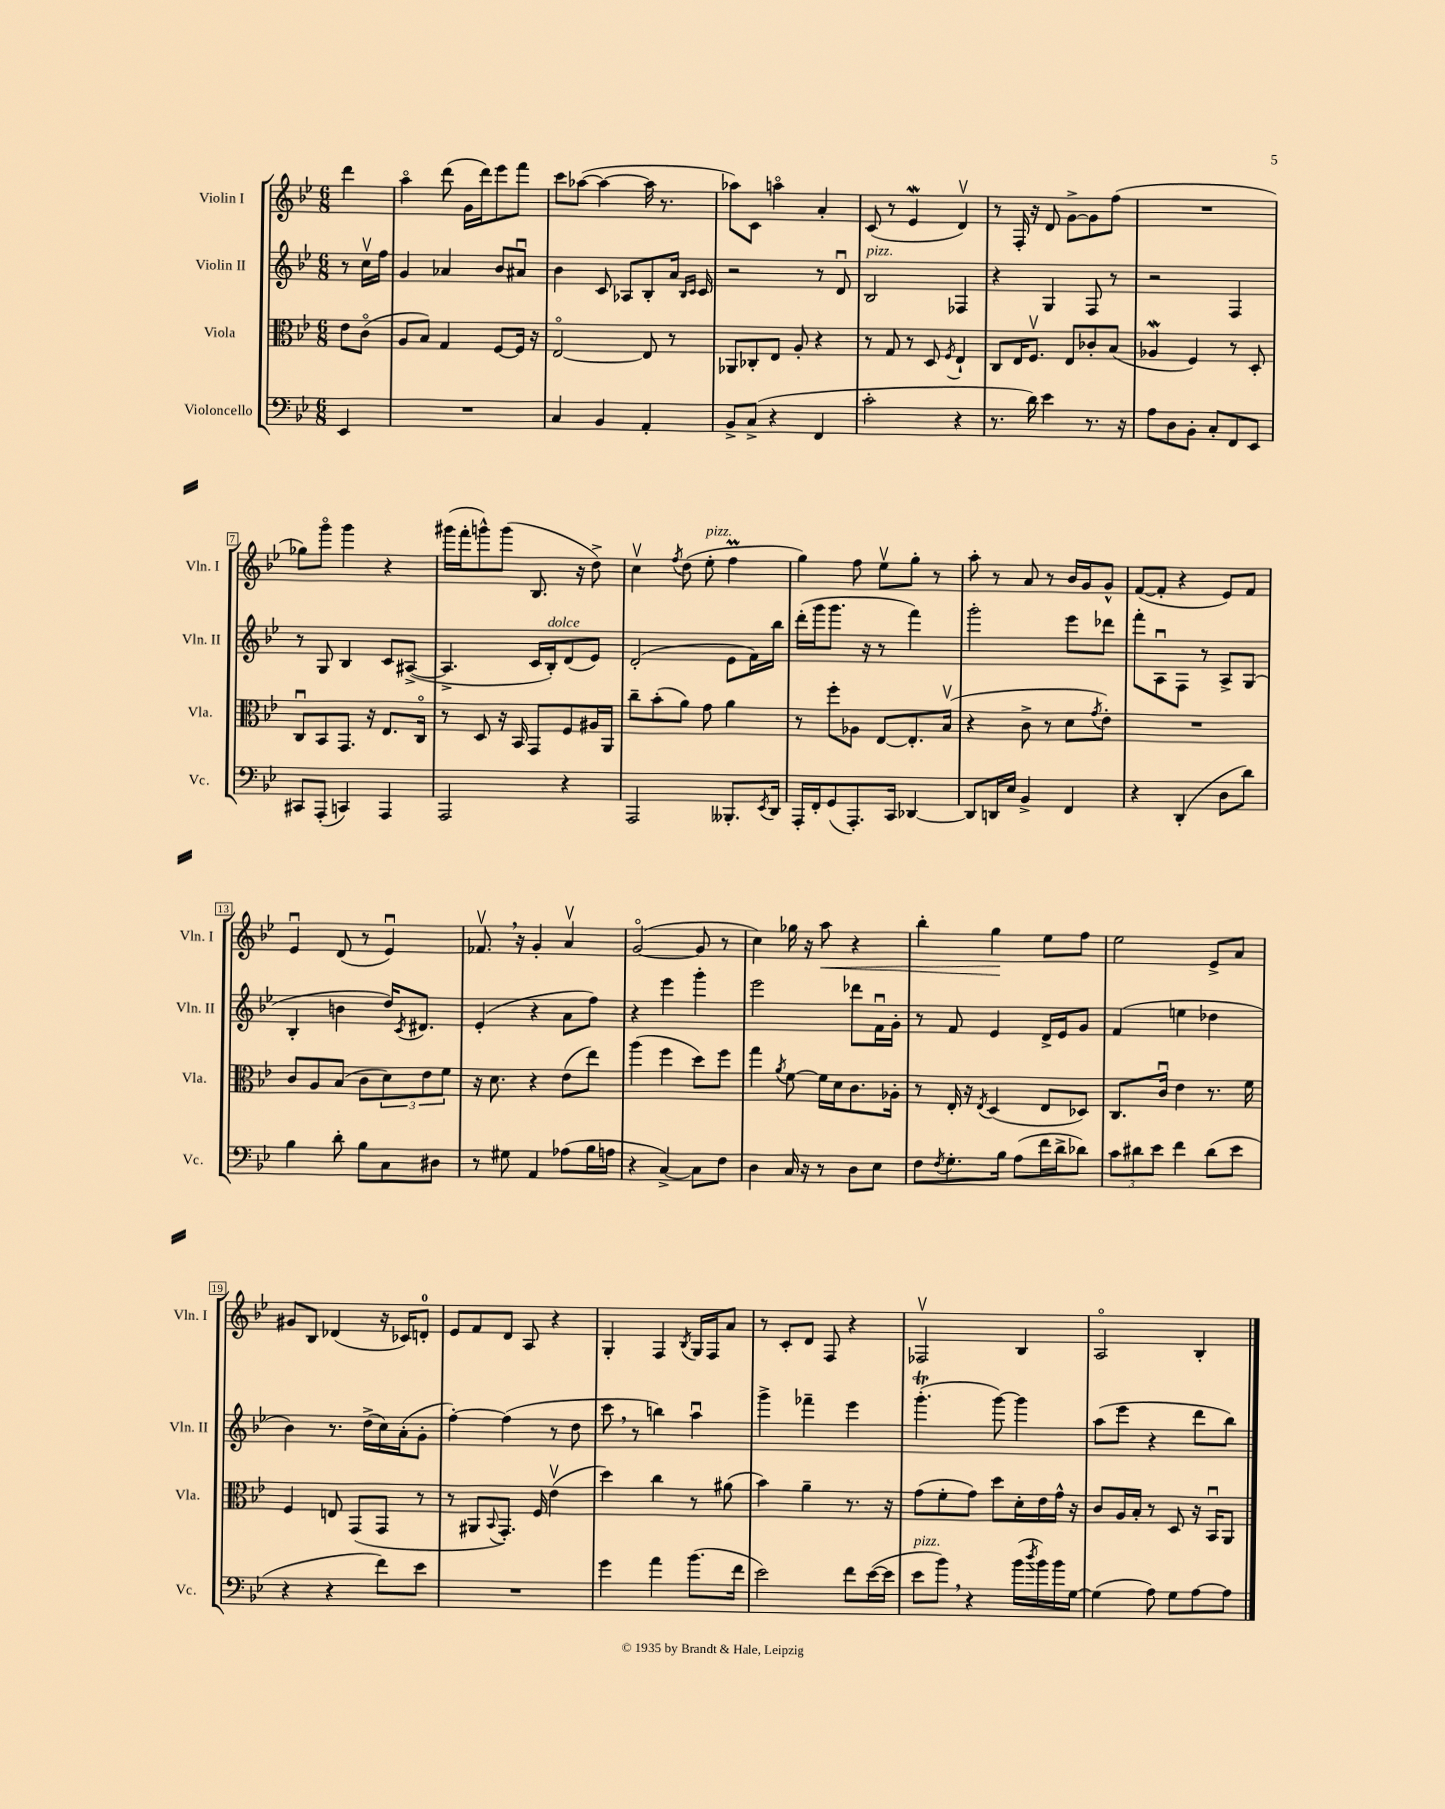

**kern	**kern	**kern	**kern	**dynam
*part4	*part3	*part2	*part1	*part1
*staff4	*staff3	*staff2	*staff1	*staff1
*I"Violoncello	*I"Viola	*I"Violin II	*I"Violin I	*
*I'Vc.	*I'Vla.	*I'Vln. II	*I'Vln. I	*
*clefF4	*clefC3	*clefG2	*clefG2	*
*k[b-e-]	*k[b-e-]	*k[b-e-]	*k[b-e-]	*
*M6/8	*M6/8	*M6/8	*M6/8	*
=	=	=	=	=
4EE-/	8e-\L	8r	4ddd\	.
.	(8c\J	16ccv\LL	.	.
.	.	16ff\JJ	.	.
=1	=1	=1	=1	=1
2.r	8A/L	4g/	4aa\	.
.	8B-/J)	.	.	.
.	4G/	4a-X/	(8ddd\	.
.	.	.	16g\LL	.
.	.	.	16ddd\J)	.
.	[8F/L	8b-/L	8eee-\	.
.	16F/Jk]	8a#Xu/J	8fff\J	.
.	16r	.	.	.
=2	=2	=2	=2	=2
4C/	[2E-/	4b-\	8ccc\L	.
.	.	.	([8aa-X\J	.
4BB-/	.	8c/	4aa-\_	.
.	.	8A-X/L	.	.
4AA'/	8E-/]	8B-'/	16aa-\]	.
.	.	.	8.r	.
.	8r	16a/Jk	.	.
.	.	16qqB-/LL	.	.
.	.	16qqc/JJ	.	.
.	.	16c/	.	.
=3	=3	=3	=3	=3
8BB-^/L	8AA-X/L	2r	8aa-X\L)	.
(8C^/J	8C-X'/	.	8c\J	.
4r	8E-/J	.	4aan\	.
.	8A'/	.	.	.
4FF/	4r	8r	4a'/	.
.	.	8du/	.	.
=4	=4	=4	=4	=4
!	!	!LO:TX:a:i:t=pizz.	!	!
2c'\	8r	2B-/	(8c/	.
.	8G/	.	8r	.
.	8r	.	4e-w/	.
.	8D/	.	.	.
.	8qF/	.	.	.
4r	4E-`/	4F-X/	4dv/)	.
=5	=5	=5	=5	=5
8.r	8C/L	4r	8r	.
.	16E-/K	.	16F'/	.
16d\)	8.Fv/J	.	16r	.
4e-\	.	4G/	8d/	.
.	8E-/L	.	[8g^\L	.
8.r	8c-X'/	8F/	8g\]	.
.	(8B-/J	8r	(8ff\J	.
16r	.	.	.	.
=6	=6	=6	=6	=6
8A\L	4A-Xw/	2r	2.r	.
8D\	.	.	.	.
8BB-'\J	4F/)	.	.	.
8C'/L	.	.	.	.
8FF/	8r	4F/	.	.
8EE-/J	8D'/	.	.	.
!!LO:LB:g=z
=7	=7	=7	=7	=7
8CC#X/L	8Cu/L	8r	8gg-X\L)	.
(8AAA'/J	8BB-/	8G/	8ggg\J	.
4CCn/)	8.GG/J	4B-/	4ggg\	.
.	16r	.	.	.
4AAA/	8.E-/L	8c/L	4r	.
.	.	([8A#X^/J	.	.
.	16C/Jk	.	.	.
=8	=8	=8	=8	=8
2AAA/	8r	4.A#^/]	(16ggg#X\LL	.
.	.	.	16fff'\J	.
.	8D/	.	8gggn^^\)	.
.	16r	.	(8ggg\J	.
.	16BB-/	.	.	.
.	8GG/L	16c/LL	8.B-/	.
!	!	!LO:TX:a:i:t=dolce	!	!
.	.	16B-'/J)	.	.
4r	8F/	(8d/	.	.
.	.	.	16r	.
.	16A#X/L	8e-/J)	8dd^\)	.
.	16AA/JJ	.	.	.
=9	=9	=9	=9	=9
2AAA/	8cc~\L	(2d'/	4ccv\	.
.	(8b-'\	.	.	.
.	.	.	8qff/	.
.	8a\J)	.	(8dd\	.
!	!	!	!LO:TX:a:i:t=pizz.	!
.	8g\	.	8ee-'\	.
8.BBB--X'/L	4a\	8e-\L	4ffM\	.
.	.	16f\L)	.	.
8qEE-/	.	.	.	.
16DD/Jk	.	16bb-\JJ	.	.
=10	=10	=10	=10	=10
16AAA'/LL	8r	(16ddd'\LL	4gg\)	.
16FF'/J	.	16ggg\J	.	.
(8GG/	8ff'\L	8.ggg\J	.	.
8.AAA'/)	8A-X\J	.	8ff\	.
.	.	16r	.	.
.	[8E-/L	8r	8ee-v\L	.
16CC/Jk	.	.	.	.
[4DD-X/	8.E-'/]	4fff\)	8gg'\J	.
.	.	.	8r	.
.	(16B-v/Jk	.	.	.
=11	=11	=11	=11	=11
8DD-/L]	4r	2ggg'\	8aa'\	.
16DDn/L	.	.	8r	.
16E-/JJ	.	.	.	.
4BB-^/	8c^\	.	8a/	.
.	8r	.	8r	.
4FF/	8d\L	8eee-\L	16b-/LL	.
.	.	.	16g/J	.
.	8qg/	.	.	.
.	8e-'\J)	8ddd-X\J	8g^^/J	.
=12	=12	=12	=12	=12
4r	2.r	8fff'\L	([8f/L	.
.	.	8Au\	8f'/J]	.
(4DD'/	.	8F\J	4r	.
.	.	8r	.	.
8D\L	.	8A^/L	8e-/L)	.
8d\J)	.	(8G/J	8f/J	.
!!LO:LB:g=z
=13	=13	=13	=13	=13
4B-\	8c/L	4B-'/	4e-u/	.
.	8A/	.	.	.
8d'\	(8B-/J	4bn\	(8d/	.
8B-\L	8c\L	.	8r	.
8C\	12d\)	16dd/KL)	4e-u/)	.
.	.	8qc/	.	.
.	.	8.d#X/J	.	.
.	12e-\	.	.	.
8D#X\J	.	.	.	.
.	12f\J	.	.	.
=14	=14	=14	=14	=14
8r	16r	(4e-'/	8.f-Xv,/	.
.	8.d\	.	.	.
8G#X\	.	.	.	.
.	.	.	16r	.
4AA/	4r	4r	4g'/	.
(8A-X\L	(8e-\L	8a\L	4av/	.
16B-\L	8ee-\J)	8ff\J)	.	.
16An\JJ	.	.	.	.
=15	=15	=15	=15	=15
4r	(4aa\	4r	([2g/	.
[4C^/)	4ff\	4eee-\	.	.
8C\L]	8dd\L)	4ggg'\	8g/]	.
8F\J	8ff\J	.	8r	.
=16	=16	=16	=16	=16
4D\	4gg\	2eee-\	4cc\)	.
.	8qa/	.	.	.
16C/	[8f\	.	16gg-X\	.
16r	.	.	16r	.
!	!	!	!	!LO:HP:b
8r	16f\LL]	.	8aa\	<
.	16d\J	.	.	.
8D\L	8.c\	8ddd-X\L	4r	.
8E-\J	.	16fu\L	.	.
.	16A-X'\Jk	16g'\JJ	.	.
=17	=17	=17	=17	=17
8F\L	8r	8r	4bb-'\	.
8qF/	.	.	.	.
8.G'\	16E-'/	8f/	.	.
.	16r	.	.	.
.	8qE-/	.	.	.
.	(4D/	4e-/	4gg\	.
16B-\Jk	.	.	.	.
(8A\L	.	.	.	.
16f\L	8E-/L	16d^/LL	8ee-\L	[
16d^\J	.	16e-/J	.	.
8d-X\J)	8D-X/J)	8g/J	8ff\J	.
=18	=18	=18	=18	=18
12c\L	8.C/L	(4f/	2ee-\	.
12d#X\	.	.	.	.
12e-\J	.	.	.	.
.	16cu/Jk	.	.	.
4f\	4e-\	4een\	.	.
(8d#\L	8.r	4dd-X\	8e-^/L	.
8e-\J	.	.	8a/J	.
.	16f\	.	.	.
!!LO:LB:g=z
=19	=19	=19	=19	=19
4r	4F/	4b-\)	8g#X/L	.
.	.	.	8B-/J	.
4r	8En/	8.r	(4d-X/	.
.	(8GG/L	.	.	.
.	.	(16dd^\LL	.	.
8f\L)	8GG/J	16cc\)	16r	.
.	.	(16a'\J	16c-X/KL)	.
8e-\J	8r	8g'\J	8dn'/J	.
=20	=20	=20	=20	=20
2.r	8r	[4ff'\)	8e-/L	.
.	8AA#X/L	.	8f/	.
.	8qqBB-/	.	.	.
.	8.GG'/J)	(4ff\]	8d/J	.
.	.	.	8A/	.
.	16F/	.	.	.
.	(4e-v\	8r	4r	.
.	.	8dd\	.	.
=21	=21	=21	=21	=21
4g\	4dd\)	8ccc,\	4G'/	.
.	.	8r	.	.
4a\	4cc\	4bbn\)	4F/	.
.	.	.	8qB-/	.
(8.b-\L	8r	4aau\	16G/LL	.
.	.	.	16F/J	.
.	(8a#X\	.	8a/J	.
16f\Jk	.	.	.	.
=22	=22	=22	=22	=22
2e-\)	4b-\)	4ggg^\	8r	.
.	.	.	8c'/L	.
.	4a~\	4fff-X~\	8d/J	.
.	.	.	8F/	.
8f\L	8.r	4eee-\	4r	.
([16e-\L	.	.	.	.
16e-\JJ]	16r	.	.	.
=23	=23	=23	=23	=23
!LO:TX:a:i:t=pizz.	!	!	!	!
8e-\L	(8g\L	(4.gggT'\	2F-Xv/	.
8b-,\J)	8f'\	.	.	.
4r	8g\J)	.	.	.
.	8dd\L	[8ggg\)	.	.
(16b-\LL	16d'\L	4ggg\]	4B-/	.
8qdd/	.	.	.	.
16b-\)	16e-\	.	.	.
16b-\	16g^^\JJ	.	.	.
[16G\JJ	16r	.	.	.
=24	=24	=24	=24	=24
(4G\]	8c/L	(8aa\L	2A/	.
.	16A/L	8eee-\J	.	.
.	16B-'/JJ	.	.	.
8A\)	8r	4r	.	.
8G\L	8D/	.	.	.
[8A\	16r	8ddd\L	4B-'/	.
.	16BB-u/KL	.	.	.
8A\J]	8AA/J	8bb-\J)	.	.
==	==	==	==	==
*-	*-	*-	*-	*-
